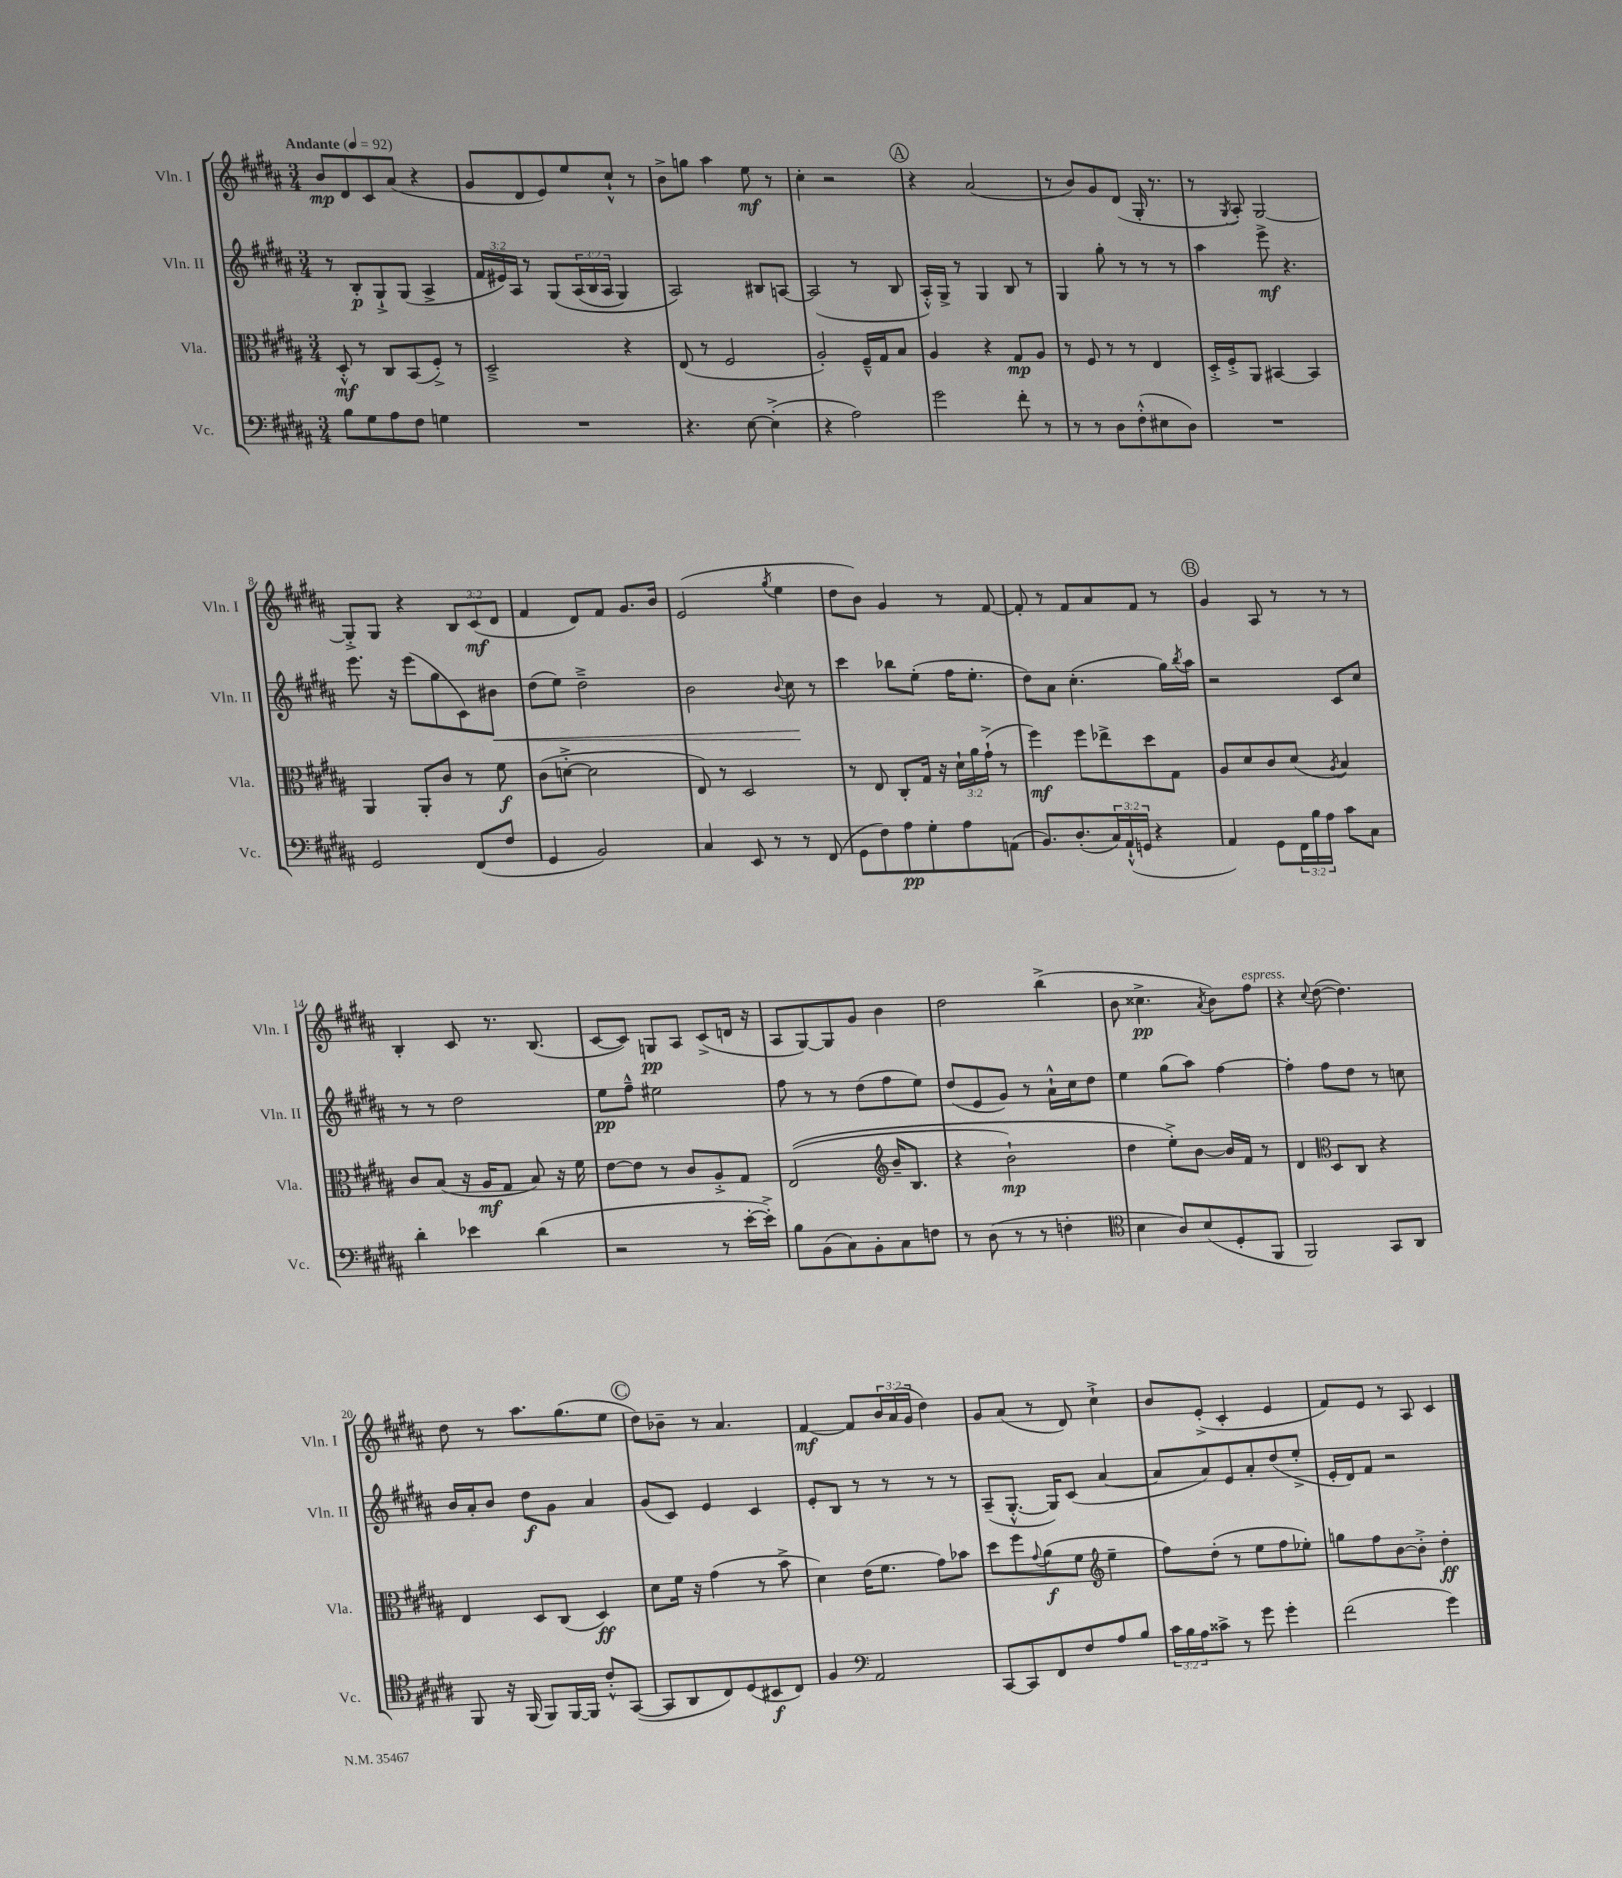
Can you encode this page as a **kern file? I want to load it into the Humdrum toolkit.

**kern	**kern	**kern	**kern
*staff4	*staff3	*staff2	*staff1
*clefF4	*clefC3	*clefG2	*clefG2
*k[f#c#g#d#a#]	*k[f#c#g#d#a#]	*k[f#c#g#d#a#]	*k[f#c#g#d#a#]
*M3/4	*M3/4	*M3/4	*M3/4
*MM92	*MM92	*MM92	*MM92
8B	8D#'^^	8r	8b
8G#	8r	8B'	8d#
8A#	8C#	8G#`^	8c#
8F#	(8BB	(8G#	(8a#
4G	8F#'^)	4A#^	4r
.	8r	.	.
=	=	=	=
2.r	2D#~^	24f#	8g#
.	.	24e#)	.
.	.	24A#	.
.	.	8r	8d#
.	.	&(8G#	8e)
.	.	(24A#	8ee
.	.	24B	.
.	.	24A#	.
.	4r	4G#)	8cc#`^^
.	.	.	8r
=	=	=	=
4.r	(8E	2A#&)	8b^
.	8r	.	8gg
.	2F#	.	4aa#
[8E	.	.	.
(4E'^]	.	8B#	8ee
.	.	[8A	8r
=	=	=	=
4r	2A#')	(2A]	4cc#'
2A#)	.	.	2r
.	16F#~^^	8r	.
.	16G#	.	.
.	8B	8B	.
=	=	=	=
2g#	4A#	16A#'^^)	4r
.	.	16G#^	.
.	.	8r	.
.	4r	4G#	(2a#
8f#'	8G#	8B	.
8r	8A#	8r	.
=	=	=	=
8r	8r	4G#	8r
8r	8F#	.	8b)
8D#	8r	8gg#'	8g#
(8F#'^^	8r	8r	(8d#
8E#	4E	8r	16G#'
.	.	.	8.r
8D#)	.	8r	.
=	=	=	=
2.r	16D#'^	4aa#	8r
.	16F#'^	.	.
.	.	.	8qG#
.	8AA#	.	8A#')
.	[4BB#	8eee^	[2G#
.	.	4.r	.
.	4BB#]	.	.
=	=	=	=
2GG#	4AA#	8.eee	8G#'^]
.	.	.	8G#
.	.	16r	.
.	8AA#'	(8eee	4r
.	8c#	8gg#	.
(8FF#	8r	8c#)	12B
.	.	.	(12c#
8F#	8f#	8b#	.
.	.	.	12d#
=	=	=	=
4GG#	(8c#	(8dd#	4f#
.	[8d'^	8ee)	.
2BB)	2d]	2dd#~^	8d#)
.	.	.	8f#
.	.	.	8.g#
.	.	.	16b
=	=	=	=
4C#	8E)	2b	(2e
.	8r	.	.
8EE	2D#	.	.
8r	.	.	.
.	.	8qqb	8qgg#
8r	.	8cc#	4ee
(8FF#	.	8r	.
=	=	=	=
8GG#	8r	4ccc#	8dd#
8F#)	8E	.	8b)
8A#	8C#'	8bb-	4g#
8G#'	16G#	(8ee'	.
.	16r	.	.
8A#	24d#`	16ff#	8r
.	24a#	.	.
.	.	8.ee'	.
.	(24g#`^	.	.
(8AA	8r	.	[8f#
=	=	=	=
8.BB)	4ff#)	8dd#)	8f#']
.	.	8a#	8r
(8.D#'	.	.	.
.	8ff#	(4.cc#'	8f#
24C#)	8ee-^	.	8a#
(24AA#`^^	.	.	.
24GG	.	.	.
4r	8dd#	.	8f#
.	8G#	16gg#)	8r
.	.	8qbb	.
.	.	16aa#	.
=	=	=	=
4AA#)	8A#	2r	4g#
.	8d#	.	.
8GG#	8c#	.	8A#
24FF#	(8d#	.	8r
24B	.	.	.
24A#	.	.	.
.	8qA#	.	.
8c#	4B)	8c#	8r
8C#	.	8cc#	8r
=	=	=	=
4d#'	8c#	8r	4B'
.	(8B	8r	.
4e-	16r	2dd#	8c#
.	16A#	.	.
.	8G#	.	8.r
(4d#	8B)	.	.
.	.	.	(8.B
.	16r	.	.
.	16f#	.	.
=	=	=	=
2r	[8e	8ee	[8c#
.	8e]	8ff#~^^	8c#])
.	8r	2ee#	8G
.	8c#	.	8A#
8r	8A#'^	.	(8c#^
[16e'	8G#	.	16d
16e'^])	.	.	16r
=	=	=	=
8B	&((2E	8ff#	8A#
(8BB	.	8r	[8G#)
8C#)	.	8r	8G#]
8BB'	.	(8dd#	8g#
*	*clefG2	*	*
8C#	16b~	8ff#	4b
.	8.B	.	.
8F	.	8ee)	.
=	=	=	=
8r	4r	(8dd#	2dd#
(8D#	.	8e	.
8r	2b`)	8g#)	.
8r	.	8r	.
4F'	.	16a#`^^	(4bb^
.	.	16cc#	.
.	.	8dd#	.
=	=	=	=
*clefC4	*	*	*
4B	4dd#	4ee	8b
.	.	.	4.cc##^
8A#)	8ee'^&)	(8gg#	.
(8B	[8b	8aa#)	.
.	.	.	8qa#
8D#'	16b]	[4ff#	8b)
.	16f#	.	.
8FF#	8r	.	8ff#
=	=	=	=
2FF#)	4d#	4ff#']	4r
*	*clefC3	*	*
.	.	.	8qqcc#
.	8D#	8ff#	([8dd#
.	8C#	8dd#	4.dd#])
8GG#	4r	8r	.
8AA#	.	8cc	.
=	=	=	=
8FF#	4E	16b	8dd#
.	.	16a#'	.
16r	.	8b	8r
(16FF#	.	.	.
8FF#)	8D#	8dd#	8.aa#
[16FF#	(8C#	8g#	.
16FF#]	.	.	(8.gg#
8c#'^^	4D#)	4a#	.
([8GG#	.	.	8ee
=	=	=	=
8GG#]	8d#	(8g#	8dd#)
8AA#	16f#	8c#)	8b-~
.	16r	.	.
8C#)	(4g#	4e	8r
(8D#	.	.	4.a#
8BB#	8r	4c#	.
8C#)	8b^	.	.
=	=	=	=
4F#	4d#)	8e'	[4f#
.	.	8B	.
*clefF4	*	*	*
2AA#	(16e	8r	8f#]
.	8.f#	.	.
.	.	8r	24b
.	.	.	(24a#
.	.	.	24g#
.	8g#)	8r	4dd#)
.	8b-	8r	.
=	=	=	=
[8CC#	8dd#	(8A#~	8g#
8CC#]	8ff#	[8.G#'^^	(8a#
.	8qqg#	.	.
8FF#	(8a#	.	8r
.	.	16G#])	.
8F#	8f#	(8c#	8d#)
*	*clefG2	*	*
8A#	4ee~	[4a#	4cc#`^
8B	.	.	.
=	=	=	=
24c#	8ff#)	8a#]	8b
24B	.	.	.
24A#	.	.	.
8c##^	(8dd#'	8a#)	(8e'^
8r	8r	8e	4c#'
8g#	8ee	8a#'	.
4g#'	8ff#	(8dd#	4e
.	8ee-')	8ee'^	.
=	=	=	=
(2f#	8gg	16e'	8f#)
.	.	16d#)	.
.	8ff#	8f#	8e
.	[8b	2r	8r
.	8b'^]	.	8A#
4g#)	4dd#'	.	4c#
==	==	==	==
*-	*-	*-	*-
